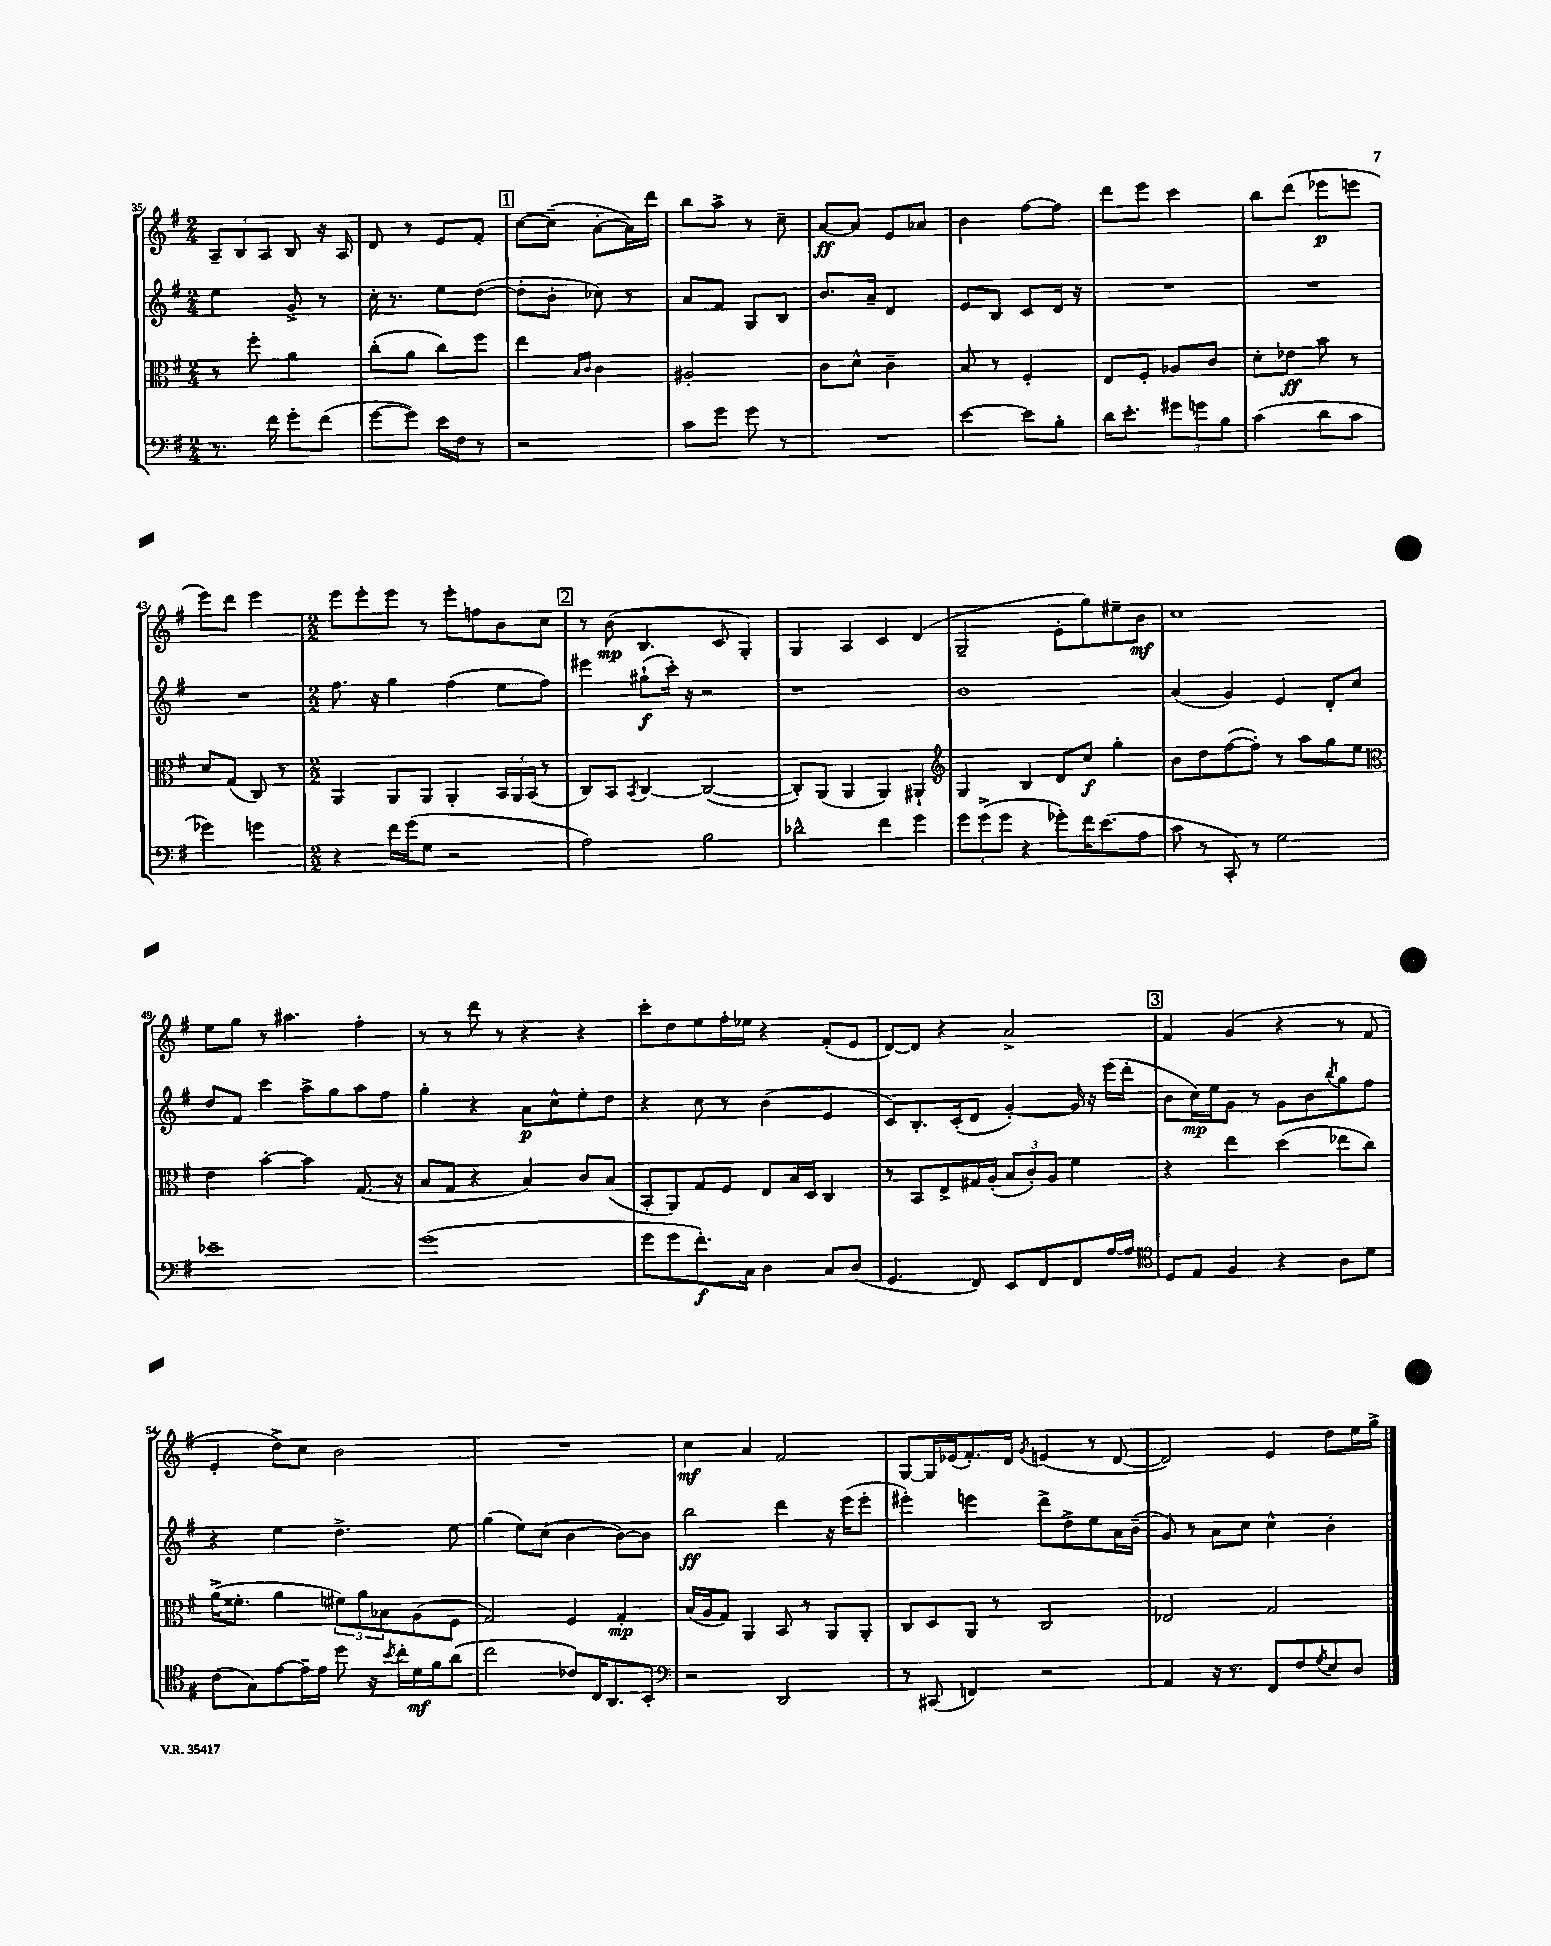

**kern	**dynam	**kern	**dynam	**kern	**dynam	**kern	**dynam
*part4	*part4	*part3	*part3	*part2	*part2	*part1	*part1
*staff4	*staff4	*staff3	*staff3	*staff2	*staff2	*staff1	*staff1
*clefF4	*	*clefC3	*	*clefG2	*	*clefG2	*
*k[f#]	*	*k[f#]	*	*k[f#]	*	*k[f#]	*
*M2/4	*	*M2/4	*	*M2/4	*	*M2/4	*
=35	=35	=35	=35	=35	=35	=35	=35
8.r	.	8r	.	4ee\	.	12A~/L	.
.	.	.	.	.	.	12B/	.
.	.	8ff#'\	.	.	.	.	.
.	.	.	.	.	.	12A/J	.
16f#\	.	.	.	.	.	.	.
8g'\L	.	4a\	.	8g^/	.	8B/	.
(8f#\J	.	.	.	8r	.	16r	.
.	.	.	.	.	.	16A/	.
=36	=36	=36	=36	=36	=36	=36	=36
[8g\L	.	(8cc'\L	.	16cc'\	.	8d/	.
.	.	.	.	8.r	.	.	.
8g\J])	.	8a\J	.	.	.	8r	.
16e\LL	.	8cc\L)	.	8ee\L	.	8e/L	.
16F#\JJ	.	.	.	.	.	.	.
8r	.	8ff#\J	.	([8dd\J	.	8f#'/J	.
!!LO:REH:place=s1:t=1
=37	=37	=37	=37	=37	=37	=37	=37
2r	.	4ee\	.	8dd'\L]	.	[8cc\L	.
.	.	.	.	8b'\J	.	(8cc~\J]	.
.	.	16qqB/LL	.	.	.	.	.
.	.	16qqc/JJ	.	.	.	.	.
.	.	4c\	.	8cc-X\)	.	[8a'\L	.
.	.	.	.	8r	.	16a\L])	.
.	.	.	.	.	.	16ddd\JJ	.
=38	=38	=38	=38	=38	=38	=38	=38
8c\L	.	2A#X'/	.	8a/L	.	8bb\L	.
8g\J	.	.	.	8f#/J	.	8aa^\J	.
8g\	.	.	.	8G/L	.	8r	.
8r	.	.	.	8B/J	.	8cc~\	.
=39	=39	=39	=39	=39	=39	=39	=39
2r	.	8c\L	.	8.b/L	.	[8a/L	ff
.	.	8d^^\J	.	.	.	8a/J]	.
.	.	.	.	16a~/Jk	.	.	.
.	.	4c~\	.	4d/	.	8e/L	.
.	.	.	.	.	.	8a-X/J	.
=40	=40	=40	=40	=40	=40	=40	=40
[4e\	.	8B/	.	8e/L	.	4b\	.
.	.	8r	.	8B/J	.	.	.
8e\L]	.	4F#'/	.	8c/L	.	[8ff#\L	.
8B'\J	.	.	.	16d/Jk	.	8ff#\J]	.
.	.	.	.	16r	.	.	.
=41	=41	=41	=41	=41	=41	=41	=41
16d\KL	.	8E/L	.	2r	.	8ddd\L	.
8.e'\J	.	.	.	.	.	.	.
.	.	8F#'/J	.	.	.	8eee\J	.
12g#X\L	.	8A-X/L	.	.	.	4ccc\	.
12gn\	.	.	.	.	.	.	.
.	.	8c/J	.	.	.	.	.
12B\J	.	.	.	.	.	.	.
=42	=42	=42	=42	=42	=42	=42	=42
(4c\	.	8d'\L	.	2r	.	8bb\L	.
.	.	8e-X\J	ff	.	.	(8ddd\J	.
8d\L	.	8b\	.	.	.	8eee-X\L	p
8c\J	.	8r	.	.	.	8eeen\J	.
!!LO:LB:g=z
=43	=43	=43	=43	=43	=43	=43	=43
4g-X\)	.	8d/L	.	2r	.	8eee\L)	.
.	.	(8G/J	.	.	.	8ddd\J	.
4gn\	.	8C/)	.	.	.	4eee\	.
.	.	8r	.	.	.	.	.
=44	=44	=44	=44	=44	=44	=44	=44
*M2/2	*	*M2/2	*	*M2/2	*	*M2/2	*
4r	.	4AA/	.	8.ff#\	.	8eee\L	.
.	.	.	.	.	.	8eee'\	.
.	.	.	.	16r	.	.	.
16f#\LL	.	8AA/L	.	4gg\	.	8eee\J	.
(16g\J	.	.	.	.	.	.	.
8G\J	.	8AA/J	.	.	.	8r	.
2r	.	4AA'/	.	(4ff#\	.	8eee'\L	.
.	.	.	.	.	.	8ffn\	.
.	.	24BB/LL	.	8ee\L	.	8b\	.
.	.	24AA/	.	.	.	.	.
.	.	(24BB/JJ	.	.	.	.	.
.	.	8r	.	8ff#\J)	.	8cc\J	.
!!LO:REH:place=s1:t=2
=45	=45	=45	=45	=45	=45	=45	=45
2A\)	.	8C/L)	.	4eee#X\	.	8r	.
.	.	8BB/J	.	.	.	(8b\	mp
.	.	8qBB/	.	.	.	.	.
.	.	[4C/	.	(8gg#X`\L	f	4.B/	.
.	.	.	.	16ccc'\Jk)	.	.	.
.	.	.	.	16r	.	.	.
2B\	.	(2C/_	.	2r	.	.	.
.	.	.	.	.	.	8c/	.
.	.	.	.	.	.	4G'/)	.
=46	=46	=46	=46	=46	=46	=46	=46
2d-X^^\	.	8C'/L])	.	1r	.	4G/	.
.	.	(8AA/J	.	.	.	.	.
.	.	4AA/	.	.	.	4A/	.
4f#\	.	4AA/)	.	.	.	4c/	.
4g\	.	4AA#X`/	.	.	.	(4d/	.
=47	=47	=47	=47	=47	=47	=47	=47
*	*	*clefG2	*	*	*	*	*
12g\L	.	4G/	.	1b	.	2G~/	.
(12g^\	.	.	.	.	.	.	.
12g\J	.	.	.	.	.	.	.
4r	.	4B/	.	.	.	.	.
8g-X'\L)	.	8d/L	.	.	.	8e'\L	.
16f#\K	.	8cc/J	f	.	.	8gg\)	.
(8.e\	.	.	.	.	.	.	.
.	.	4gg'\	.	.	.	8ee#X~\	.
8A\J	.	.	.	.	.	8b\J	mf
=48	=48	=48	=48	=48	=48	=48	=48
8c\	.	8b\L	.	(4a/	.	1cc	.
8r	.	8dd\	.	.	.	.	.
8CC'/)	.	([8ff#\	.	4g/)	.	.	.
8r	.	8ff#'\J])	.	.	.	.	.
2G\	.	8r	.	4e/	.	.	.
.	.	8aa\L	.	.	.	.	.
.	.	8gg\	.	8d'/L	.	.	.
.	.	8ee\J	.	8cc/J	.	.	.
!!LO:LB:g=z
=49	=49	=49	=49	=49	=49	=49	=49
*	*	*clefC3	*	*	*	*	*
1e-X~	.	4e\	.	8dd/L	.	8ee\L	.
.	.	.	.	8f#/J	.	8gg\J	.
.	.	[4b'\	.	4ccc\	.	8r	.
.	.	.	.	.	.	4.aa#X\	.
.	.	4b\]	.	8aa^\L	.	.	.
.	.	.	.	8gg\	.	.	.
.	.	(8.G/	.	8aa\	.	4ff#'\	.
.	.	.	.	8ff#\J	.	.	.
.	.	16r	.	.	.	.	.
=50	=50	=50	=50	=50	=50	=50	=50
(1g	.	8B/L	.	4gg'\	.	8r	.
.	.	8G/J	.	.	.	8r	.
.	.	4r	.	4r	.	8ddd\	.
.	.	.	.	.	.	8r	.
.	.	4B/)	.	8a\L	p	4r	.
.	.	.	.	8cc^^\	.	.	.
.	.	8c/L	.	8ee'\	.	4r	.
.	.	(8B/J	.	8dd\J	.	.	.
=51	=51	=51	=51	=51	=51	=51	=51
8g\L	.	8BB'/L	.	4r	.	8ccc'\L	.
8g\	.	8AA/)	.	.	.	8dd\	.
8.f#'\)	f	8G/	.	8cc\	.	8ee\	.
.	.	8F#/J	.	8r	.	16ff#'\L	.
16C\Jk	.	.	.	.	.	16ee-X\JJ	.
4D\	.	8E/L	.	(4b\	.	4r	.
.	.	16B/L	.	.	.	.	.
.	.	16D/JJ	.	.	.	.	.
8C/L	.	4C/	.	4e/	.	(8f#'/L	.
(8D/J	.	.	.	.	.	8e/J	.
=52	=52	=52	=52	=52	=52	=52	=52
4.GG/	.	8r	.	8c/L)	.	[8d/L)	.
.	.	8BB/L	.	8.B'/	.	8d/J]	.
.	.	8E^/	.	.	.	4r	.
.	.	.	.	(16c'/k	.	.	.
8FF#/)	.	16G#X/L	.	8d/J	.	.	.
.	.	(16A'/JJ	.	.	.	.	.
8EE/L	.	12B/L	.	[4g'/)	.	2a^/	.
.	.	12c'/)	.	.	.	.	.
8FF#/	.	.	.	.	.	.	.
.	.	12A/J	.	.	.	.	.
8FF#/	.	4f#\	.	16g/]	.	.	.
.	.	.	.	16r	.	.	.
[16A/L	.	.	.	(16eee\LL	.	.	.
16A/JJ]	.	.	.	16ddd'\JJ	.	.	.
!!LO:REH:place=s1:t=3
=53	=53	=53	=53	=53	=53	=53	=53
*clefC4	*	*	*	*	*	*	*
8D/L	.	4r	.	8b\L	.	4f#/	.
8E/J	.	.	.	16cc\L)	mp	.	.
.	.	.	.	16ee\J	.	.	.
4F#/	.	4ee\	.	8g\J	.	(4g/	.
.	.	.	.	8r	.	.	.
4r	.	(4dd\	.	8g\L	.	4r	.
.	.	.	.	8b\	.	.	.
.	.	.	.	8qbb/	.	.	.
8A\L	.	8ee-X\L	.	8gg\	.	8r	.
8d\J	.	8cc\J)	.	8ff#\J	.	8f#/	.
!!LO:LB:g=z
=54	=54	=54	=54	=54	=54	=54	=54
(8c\L	.	(16a^\KL	.	4r	.	4e'/	.
.	.	8.f##X'\J	.	.	.	.	.
8G\)	.	.	.	.	.	.	.
[8e\	.	4a\	.	4ee\	.	8dd^\L)	.
16e~\L]	.	.	.	.	.	8cc\J	.
16e\JJ	.	.	.	.	.	.	.
8dd\	.	12f#X\L)	.	4.dd^\	.	2b\	.
.	.	12a\	.	.	.	.	.
16r	.	.	.	.	.	.	.
.	.	12B-X\	.	.	.	.	.
8qb/	.	.	.	.	.	.	.
16cc'\LL	.	.	.	.	.	.	.
16d\	mf	(8A\	.	.	.	.	.
16f#\J	.	.	.	.	.	.	.
(8a\J	.	8F#\J	.	8ee\	.	.	.
=55	=55	=55	=55	=55	=55	=55	=55
2cc\	.	2G/)	.	(4gg\	.	1r	.
.	.	.	.	8ee\L)	.	.	.
.	.	.	.	(8cc\J	.	.	.
8c-X/L)	.	4F#/	.	[4b\	.	.	.
16C/K	.	.	.	.	.	.	.
8.AA/	.	.	.	.	.	.	.
.	.	4G'/	mp	8b\L_)	.	.	.
8BB'/J	.	.	.	8b\J]	.	.	.
=56	=56	=56	=56	=56	=56	=56	=56
*clefF4	*	*	*	*	*	*	*
2r	.	(16B/LL	.	2bb\	ff	4cc\	mf
.	.	16A/J	.	.	.	.	.
.	.	8G/J)	.	.	.	.	.
.	.	4AA/	.	.	.	4a/	.
2DD/	.	8BB/	.	4ddd\	.	2f#/	.
.	.	8r	.	.	.	.	.
.	.	8AA/L	.	16r	.	.	.
.	.	.	.	(16eee\KL	.	.	.
.	.	8AA'/J	.	8eee'\J	.	.	.
=57	=57	=57	=57	=57	=57	=57	=57
8r	.	8C/L	.	4eee#X'\)	.	[8G/L	.
(8CC#X/	.	8D/	.	.	.	16G/L]	.
.	.	.	.	.	.	(16e-X/J	.
4FFn/)	.	8AA/J	.	4eeen\	.	8.f#'/)	.
.	.	8r	.	.	.	.	.
.	.	.	.	.	.	16d/Jk	.
.	.	.	.	.	.	8qg/	.
2r	.	2C/	.	8ddd^\L	.	(4en/	.
.	.	.	.	8dd^\	.	.	.
.	.	.	.	8ee\	.	8r	.
.	.	.	.	16a\L	.	[8d/	.
.	.	.	.	(16b~\JJ	.	.	.
=58	=58	=58	=58	=58	=58	=58	=58
4AA/	.	2E-X/	.	8g/)	.	2d/])	.
.	.	.	.	8r	.	.	.
16r	.	.	.	8a\L	.	.	.
8.r	.	.	.	.	.	.	.
.	.	.	.	8cc\J	.	.	.
8FF#/L	.	2G/	.	4cc^^\	.	4e/	.
8F#/	.	.	.	.	.	.	.
8qG/	.	.	.	.	.	.	.
8E/	.	.	.	4b'\	.	8dd\L	.
8D/J	.	.	.	.	.	16ee\L	.
.	.	.	.	.	.	16gg^\JJ	.
==	==	==	==	==	==	==	==
*-	*-	*-	*-	*-	*-	*-	*-
